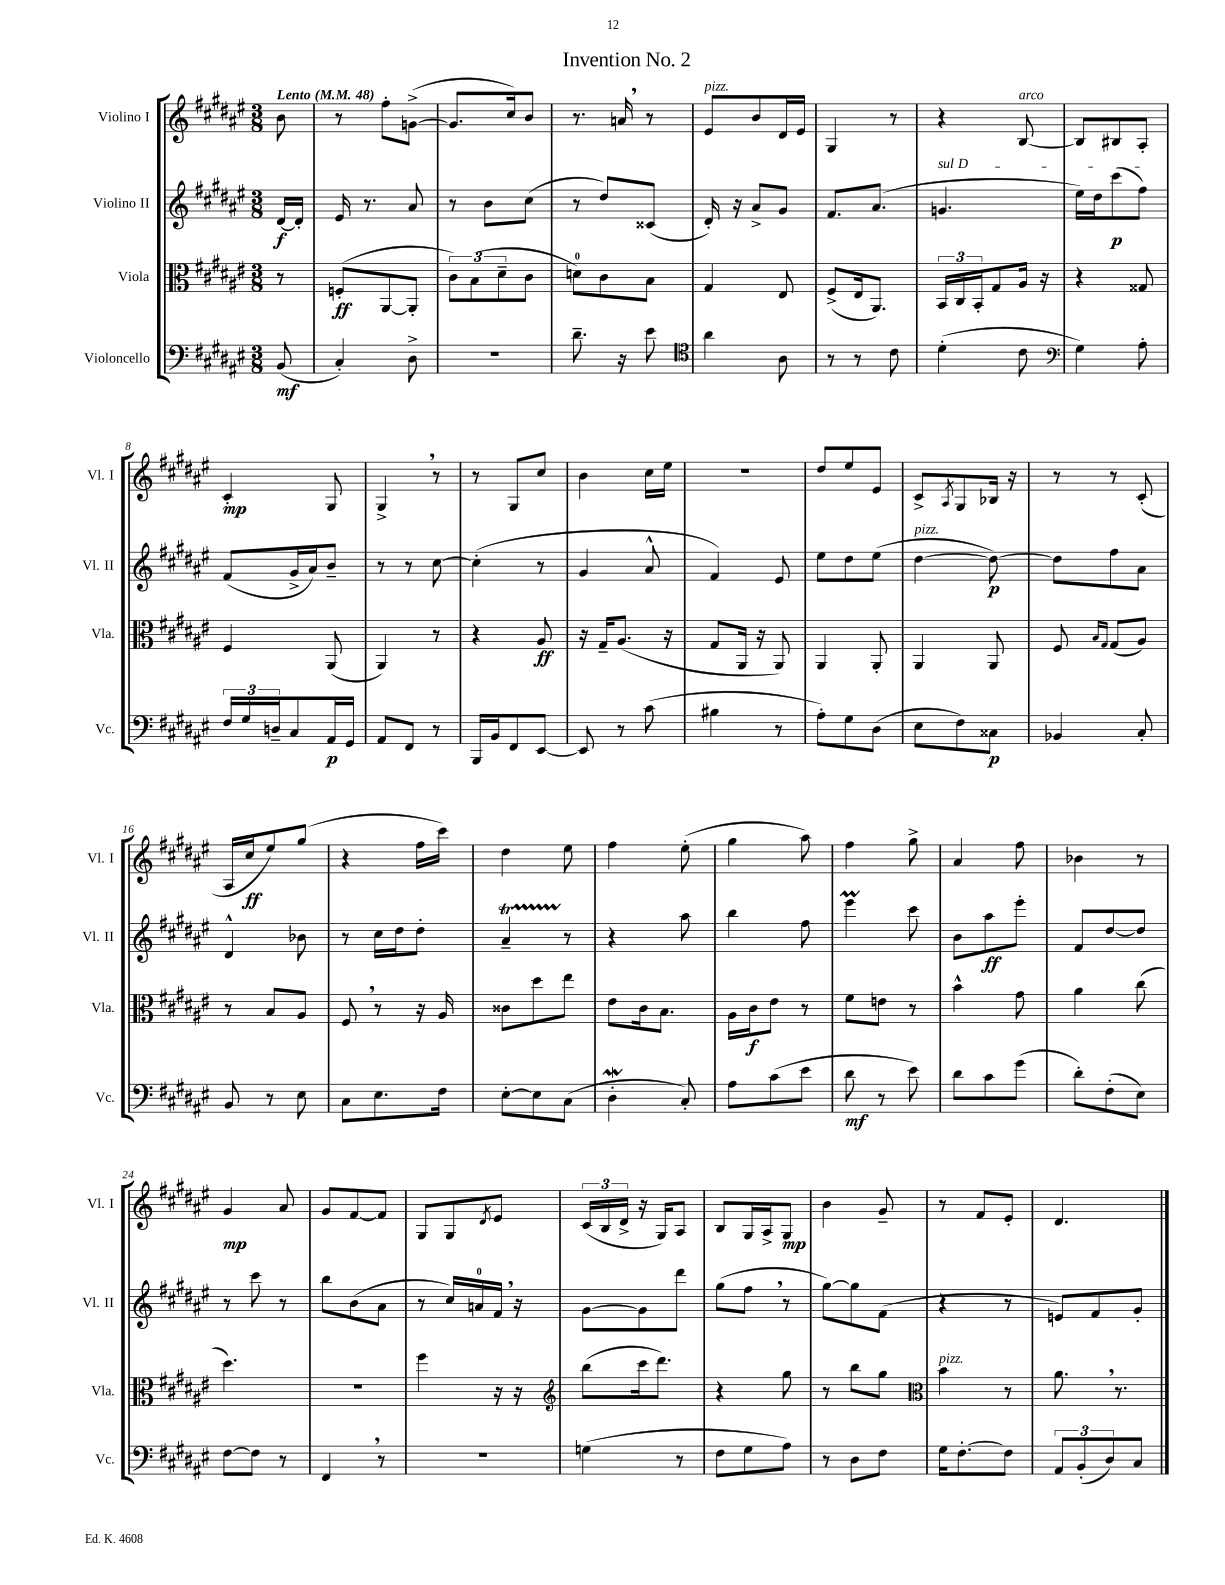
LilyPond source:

\header { title = "Invention No. 2" }
<<
\new StaffGroup <<
\new Staff = "s0" \with { instrumentName = "Violino I" shortInstrumentName = "Vl. I" } {
    \clef treble \key fis \major \numericTimeSignature \time 3/8 \partial 8 \tempo "Lento" 4 = 48
    b'8 |
    r8 fis''8-. g'8~->( |
    g'8. cis''16) b'8 |
    r8. a'16 \breathe r8 |
    eis'8^\markup { \italic "pizz." } b'8 dis'16 eis'16 |
    gis4 r8 |
    r4 b8~^\markup { \italic "arco" } |
    b8 bis8 ais8-. |
    cis'4-.\mp gis8 |
    gis4-> \breathe r8 |
    r8 gis8 cis''8 |
    b'4 cis''16 eis''16 |
    R4. |
    dis''8 eis''8 eis'8 |
    cis'8-> \acciaccatura { ais8 } gis8 bes16 r16 |
    r8 r8 cis'8-.( |
    ais16 cis''16\ff eis''8) gis''8( |
    r4 fis''16 cis'''16) |
    dis''4 eis''8 |
    fis''4 eis''8-.( |
    gis''4 ais''8) |
    fis''4 gis''8-> |
    ais'4 fis''8 |
    bes'4 r8 |
    gis'4\mp ais'8 |
    gis'8 fis'8~ fis'8 |
    gis8 gis8 \acciaccatura { dis'8 } eis'8 |
    \tuplet 3/2 { cis'16( b16 dis'16-> } r16 gis16) ais8 |
    b8 gis16 ais16-> gis8\mp |
    b'4 gis'8-- |
    r8 fis'8 eis'8-. |
    dis'4. \bar "|." |
}
\new Staff = "s1" \with { instrumentName = "Violino II" shortInstrumentName = "Vl. II" } {
    \clef treble \key fis \major \numericTimeSignature \time 3/8 \partial 8
    dis'16~\f dis'16-. |
    eis'16 r8. ais'8 |
    r8 b'8 cis''8( |
    r8 dis''8) cisis'8( |
    dis'16-.) r16 ais'8-> gis'8 |
    fis'8. ais'8.( |
    \once \override TextSpanner.bound-details.left.text = \markup { \italic "sul D" } g'4.\startTextSpan |
    eis''16) dis''16 cis'''8\p( fis''8\stopTextSpan) |
    fis'8( gis'16-> ais'16) b'8-- |
    r8 r8 cis''8~ |
    cis''4-.( r8 |
    gis'4 ais'8-^ |
    fis'4) eis'8 |
    eis''8 dis''8 eis''8( |
    dis''4~^\markup { \italic "pizz." } dis''8~\p) |
    dis''8 fis''8 ais'8 |
    dis'4-^ bes'8 |
    r8 cis''16 dis''16 dis''8-. |
    ais'4--\startTrillSpan r8\stopTrillSpan |
    r4 ais''8 |
    b''4 fis''8 |
    eis'''4\prall cis'''8 |
    b'8 ais''8\ff eis'''8-. |
    fis'8 dis''8~ dis''8 |
    r8 cis'''8 r8 |
    b''8 b'8( ais'8 |
    r8 cis''16) a'16-0 fis'16 \breathe r16 |
    gis'8~ gis'8 dis'''8 |
    gis''8( fis''8 \breathe r8 |
    gis''8~) gis''8 fis'8( |
    r4 r8 |
    e'8) fis'8 gis'8-. \bar "|." |
}
\new Staff = "s2" \with { instrumentName = "Viola" shortInstrumentName = "Vla." } {
    \clef alto \key fis \major \numericTimeSignature \time 3/8 \partial 8
    r8 |
    f8-.\ff( ais,8~ ais,8-. |
    \tuplet 3/2 { cis'8) b8( dis'8-- } cis'8 |
    d'8-0) cis'8 b8 |
    gis4 eis8 |
    fis8->( eis16 ais,8.) |
    \tuplet 3/2 { b,16 cis16 b,16-. } gis8 ais16 r16 |
    r4 gisis8 |
    fis4 ais,8( |
    ais,4) r8 |
    r4 ais8\ff |
    r16 gis16-- ais8.( r16 |
    gis8 ais,16 r16 ais,8) |
    ais,4 ais,8-. |
    ais,4 ais,8 |
    fis8 \grace { b16 gis16 } gis8( ais8) |
    r8 b8 ais8 |
    fis8 \breathe r8 r16 ais16 |
    cisis'8 dis''8 eis''8 |
    eis'8 cis'16 b8. |
    ais16 cis'16\f eis'8 r8 |
    fis'8 e'8 r8 |
    b'4-^ gis'8 |
    ais'4 cis''8( |
    dis''4.) |
    R4. |
    fis''4 r16 r16 |
    \clef treble b''8( cis'''16 dis'''8.) |
    r4 gis''8 |
    r8 b''8 gis''8 |
    \clef alto b'4^\markup { \italic "pizz." } r8 |
    ais'8. \breathe r8. \bar "|." |
}
\new Staff = "s3" \with { instrumentName = "Violoncello" shortInstrumentName = "Vc." } {
    \clef bass \key fis \major \numericTimeSignature \time 3/8 \partial 8
    b,8\mf( |
    cis4-.) dis8-> |
    R4. |
    dis'8.-- r16 eis'8 |
    \clef tenor ais'4 ais8 |
    r8 r8 cis'8 |
    dis'4-.( cis'8 |
    \clef bass gis4) ais8-. |
    \tuplet 3/2 { fis16 gis16 d16-- } cis8 ais,16\p gis,16 |
    ais,8 fis,8 r8 |
    b,,16 b,16 fis,8 eis,8~ |
    eis,8 r8 cis'8( |
    bis4 r8 |
    ais8-.) gis8 dis8( |
    eis8 fis8) cisis8\p |
    bes,4 cis8-. |
    b,8 r8 eis8 |
    cis8 eis8. fis16 |
    eis8~-. eis8 cis8( |
    dis4-.\mordent cis8-.) |
    ais8 cis'8( eis'8 |
    dis'8\mf r8 eis'8) |
    dis'8 cis'8 gis'8( |
    dis'8-.) fis8-.( eis8) |
    fis8~ fis8 r8 |
    fis,4 \breathe r8 |
    R4. |
    g4( r8 |
    fis8 gis8 ais8) |
    r8 dis8 fis8 |
    gis16 fis8.~-. fis8 |
    \tuplet 3/2 { ais,8 b,8-.( dis8) } cis8 \bar "|." |
}
>>
>>
